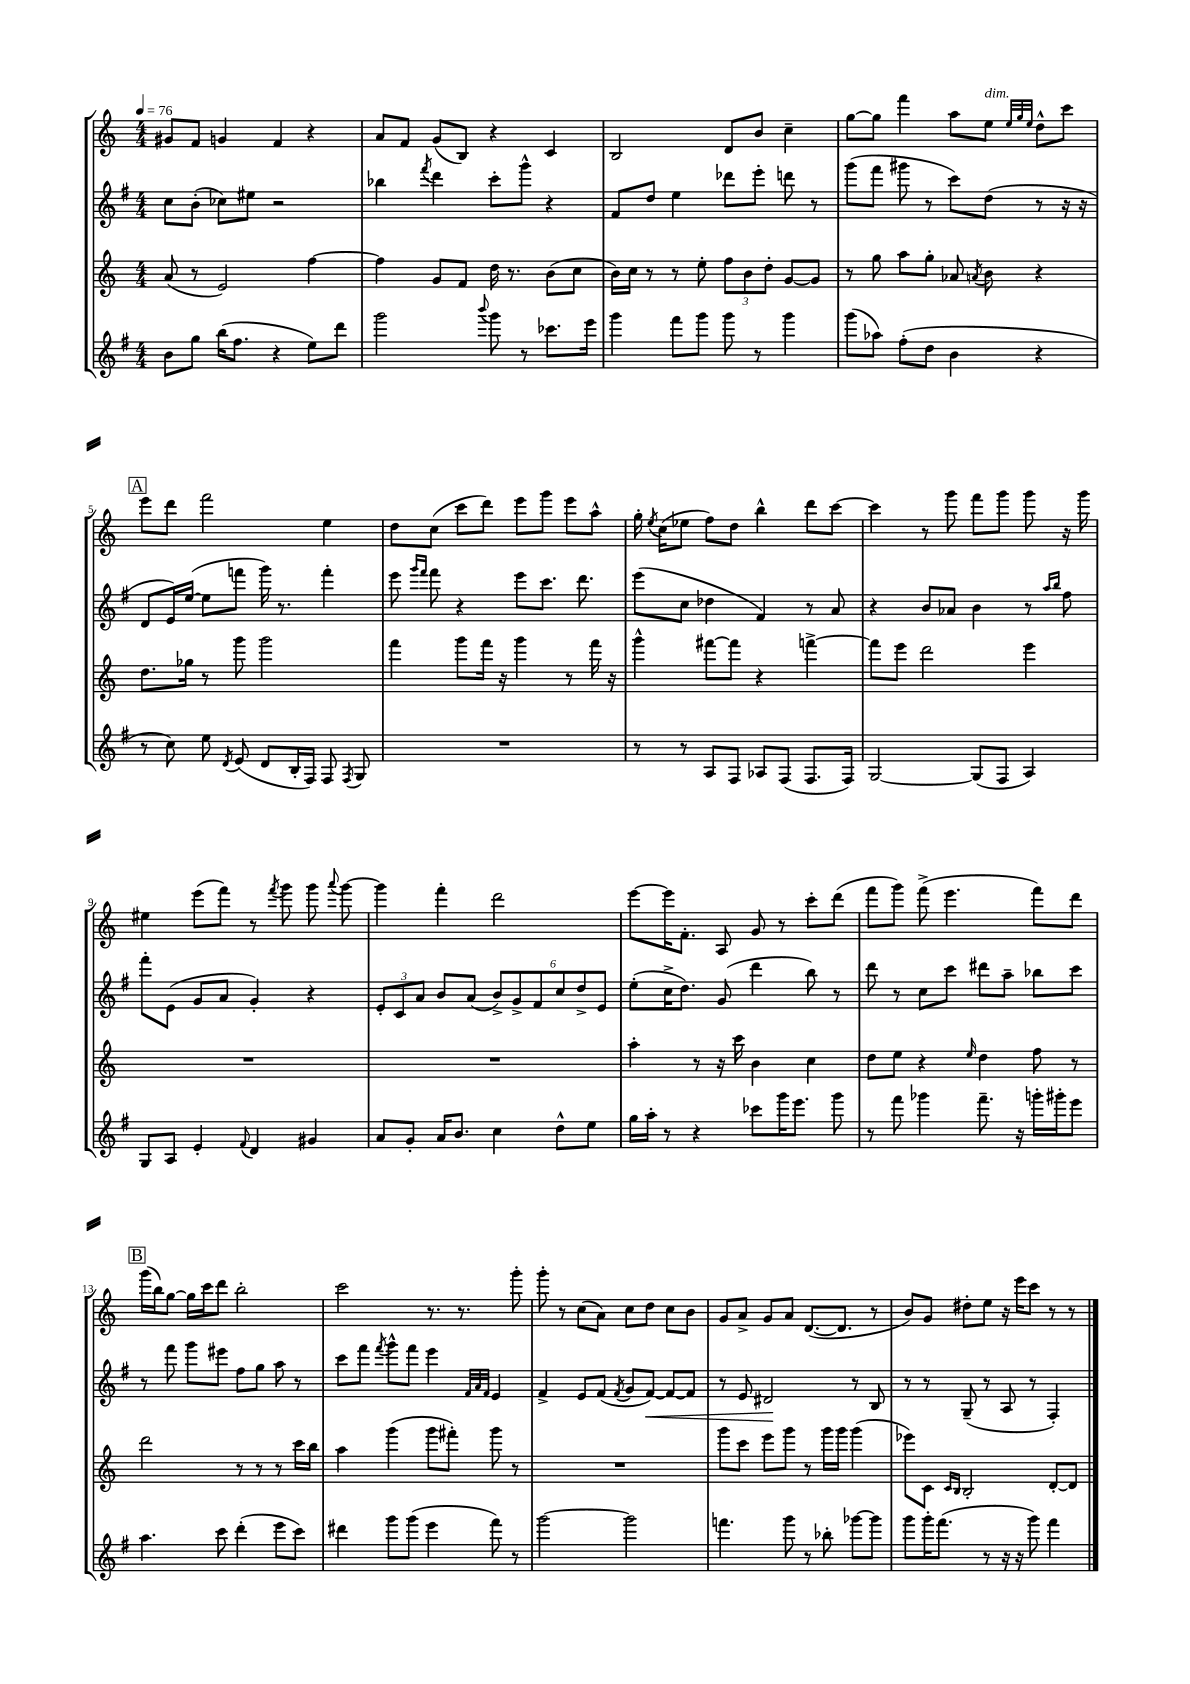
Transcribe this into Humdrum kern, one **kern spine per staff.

**kern	**kern	**kern	**kern
*staff4	*staff3	*staff2	*staff1
*clefG2	*clefG2	*clefG2	*clefG2
*k[f#]	*k[]	*k[f#]	*k[]
*M4/4	*M4/4	*M4/4	*M4/4
*MM76	*MM76	*MM76	*MM76
8b\L	(8a/	8cc\L	8g#/L
8gg\J	8r	(8b'\J	8f/J
(16bb\LK	2e/)	8cc-\L)	4g/
8.ff#\J	.	.	.
.	.	8ee#\J	.
4r	.	2r	4f/
8ee\L)	[4ff\	.	4r
8ddd\J	.	.	.
=	=	=	=
2ggg\	4ff\]	4bb-\	8a/L
.	.	.	8f/J
.	.	8qfff#/	.
.	8g/L	4ddd\	(8g/L
.	8f/J	.	8B/J)
8qqbbb/	.	.	.
8ggg\	16dd\	8ccc'\L	4r
.	8.r	.	.
8r	.	8ggg^^\J	.
8.ccc-\L	(8b\L	4r	4c/
.	8cc\J	.	.
16eee\Jk	.	.	.
=	=	=	=
4ggg\	16b\LL)	8f#/L	2B/
.	16cc\JJ	.	.
.	8r	8dd/J	.
8fff#\L	8r	4ee\	.
8ggg\J	8ee'\	.	.
8ggg\	12ff\L	8ddd-\L	8d/L
.	12b\	.	.
8r	.	8eee'\J	8b/J
.	12dd'\J	.	.
4ggg\	[8g/L	8ddd\	4cc~\
.	8g/]J	8r	.
=	=	=	=
(8ggg\L	8r	(8ggg\L	[8gg\L
8aa-\J)	8gg\	8fff#\J	8gg\]J
(8ff#'\L	8aa\L	8ggg#\	4fff\
8dd\J	8gg'\J	8r	.
4b\	8a-/	8ccc\L)	8aa\L
.	8qa/	.	.
.	8b\	(8dd\J	8ee\J
.	.	.	32qqee/LLL
.	.	.	32qqgg/
.	.	.	32qqee/JJJ
4r	4r	8r	8dd^^\L
.	.	16r	8ccc\J
.	.	16r	.
=	=	=	=
8r	8.dd\L	8d/L	8eee\L
8cc\)	.	16e/L)	8ddd\J
.	16gg-\Jk	([16ee/JJ	.
8ee\	8r	8ee\]L	2fff\
8qd/	.	.	.
(8e/	8ggg\	8fff\J	.
8d/L	2ggg\	16ggg\)	.
.	.	8.r	.
16B'/L	.	.	.
16F#/JJ)	.	.	.
8F#/	.	4fff'\	4ee\
8qF#/	.	.	.
8G/	.	.	.
=	=	=	=
1r	4fff\	8eee\	8dd\L
.	.	16qqggg/LL	.
.	.	16qqfff#/JJ	.
.	.	8fff#\	(8cc\J
.	8ggg\L	4r	8ccc\L
.	16fff\Jk	.	8ddd\J)
.	16r	.	.
.	4ggg\	8eee\L	8eee\L
.	.	8.ccc\J	8ggg\J
.	8r	.	8eee\L
.	.	8.ddd\	.
.	16fff\	.	8aa^^\J
.	16r	.	.
=	=	=	=
8r	4ggg^^\	(8eee\L	16gg'\
.	.	.	8qee/
.	.	.	(16cc\LK
8r	.	8cc\J	8ee-\J
8A/L	[8fff#\L	4dd-\	8ff\L)
8F#/J	8fff#\]J	.	8dd\J
8A-/L	4r	4f#/)	4bb^^\
(8F#/J	.	.	.
8.F#/L	[4fff^\	8r	8ddd\L
.	.	8a/	[8ccc\J
16F#/Jk)	.	.	.
=	=	=	=
[2G/	8fff\]L	4r	4ccc\]
.	8eee\J	.	.
.	2ddd\	8b/L	8r
.	.	8a-/J	8ggg\
(8G/]L	.	4b\	8fff\L
8F#/J	.	.	8ggg\J
4A/)	4eee\	8r	8ggg\
.	.	16qqaa/LL	.
.	.	16qqbb/JJ	.
.	.	8ff#\	16r
.	.	.	16ggg\
=	=	=	=
8G/L	1r	8fff#'\L	4ee#\
8A/J	.	(8e\J	.
4e'/	.	8g/L	(8eee\L
.	.	8a/J	8fff\J)
8qqf#/	.	.	.
4d/	.	4g'/)	8r
.	.	.	8qfff/
.	.	.	8ggg\
4g#/	.	4r	8ggg\
.	.	.	8qqaaa/
.	.	.	[8ggg\
=	=	=	=
8a/L	1r	12e'/L	4ggg\]
.	.	12c/	.
8g'/J	.	.	.
.	.	12a/J	.
16a/LK	.	8b/L	4fff'\
8.b/J	.	.	.
.	.	(8a/J	.
4cc\	.	12b^/L)	2ddd\
.	.	12g^/	.
.	.	12f#/	.
8dd^^\L	.	12cc/	.
.	.	12dd^/	.
8ee\J	.	.	.
.	.	12e/J	.
=	=	=	=
16gg\LL	4aa'\	(8ee'\L	[8eee\L
16aa'\JJ	.	.	.
8r	.	16cc^\K	16eee\]K
.	.	8.dd\J)	8.f'\J
4r	8r	.	.
.	16r	(8g/	8A/
.	16ccc\	.	.
8ccc-\L	4b\	4ddd\	8g/
16ggg\K	.	.	8r
8.eee\J	.	.	.
.	4cc\	8bb\)	8ccc'\L
8ggg\	.	8r	(8ddd\J
=	=	=	=
8r	8dd\L	8ddd\	8fff\L
8fff#\	8ee\J	8r	8ggg\J)
4ggg-\	4r	8cc\L	(8fff^\
.	.	8ccc\J	4.eee\
.	16qqee/	.	.
8.fff#~\	4dd\	8ddd#\L	.
.	.	8aa~\J	.
16r	.	.	.
16ggg'\LL	8ff\	8bb-\L	8fff\L)
16ggg#'\J	.	.	.
8eee\J	8r	8ccc\J	8ddd\J
=	=	=	=
4.aa\	2ddd\	8r	(16ggg\LL
.	.	.	16bb\J)
.	.	8fff#\	[8gg\J
.	.	8ggg\L	16gg\]LL
.	.	.	16ccc\J
8ccc\	.	8eee#\J	8ddd\J
(4ddd'\	8r	8ff#\L	2bb'\
.	8r	8gg\J	.
8eee\L	8r	8aa\	.
8ccc\J)	16ccc\LL	8r	.
.	16bb\JJ	.	.
=	=	=	=
4ddd#\	4aa\	8ccc\L	2ccc\
.	.	8fff#\J	.
.	.	8qfff#/	.
8ggg\L	(4ggg\	8ggg^^\L	.
(8ggg\J	.	8fff#\J	.
4eee\	8ggg\L	4eee\	8.r
.	8fff#'\J)	.	.
.	.	.	8.r
.	.	32qqf#/LLL	.
.	.	32qqa/	.
.	.	32qqf#/JJJ	.
8fff#\)	8ggg\	4e/	.
8r	8r	.	8ggg'\
=	=	=	=
[2ggg\	1r	4f#^/	8ggg'\
.	.	.	8r
.	.	8e/L	(8cc\L
.	.	(8f#/J	8a\J)
.	.	8qf#/	.
2ggg\]	.	8g/L	8cc\L
.	.	[8f#/J)	8dd\J
.	.	8f#/_L	8cc\L
.	.	8f#/]J	8b\J
=	=	=	=
4.fff\	8ggg\L	8r	8g/L
.	8ccc\J	8e/	8a^/J
.	8eee\L	2d#/	8g/L
8ggg\	8ggg\J	.	8a/J
8r	8r	.	([8.d/L
8bb-'\	16ggg\LL	.	.
.	16ggg\JJ	.	8.d/]J
[8ggg-\L	(4ggg\	8r	.
8ggg-\]J	.	8B/	8r
=	=	=	=
8ggg\L	8eee-\L)	8r	8b/L)
16ggg'\K	8c\J	8r	8g/J
(8.fff#\J	.	.	.
.	16qqc/LL	.	.
.	16qqB/JJ	.	.
.	2B'/	(8G~/	8dd#'\L
8r	.	8r	8ee\J
16r	.	8A/	16r
16r	.	.	16eee\LK
8ggg\)	.	8r	8ccc\J
4fff#\	[8d'/L	4F#'/)	8r
.	8d/]J	.	8r
==	==	==	==
*-	*-	*-	*-
